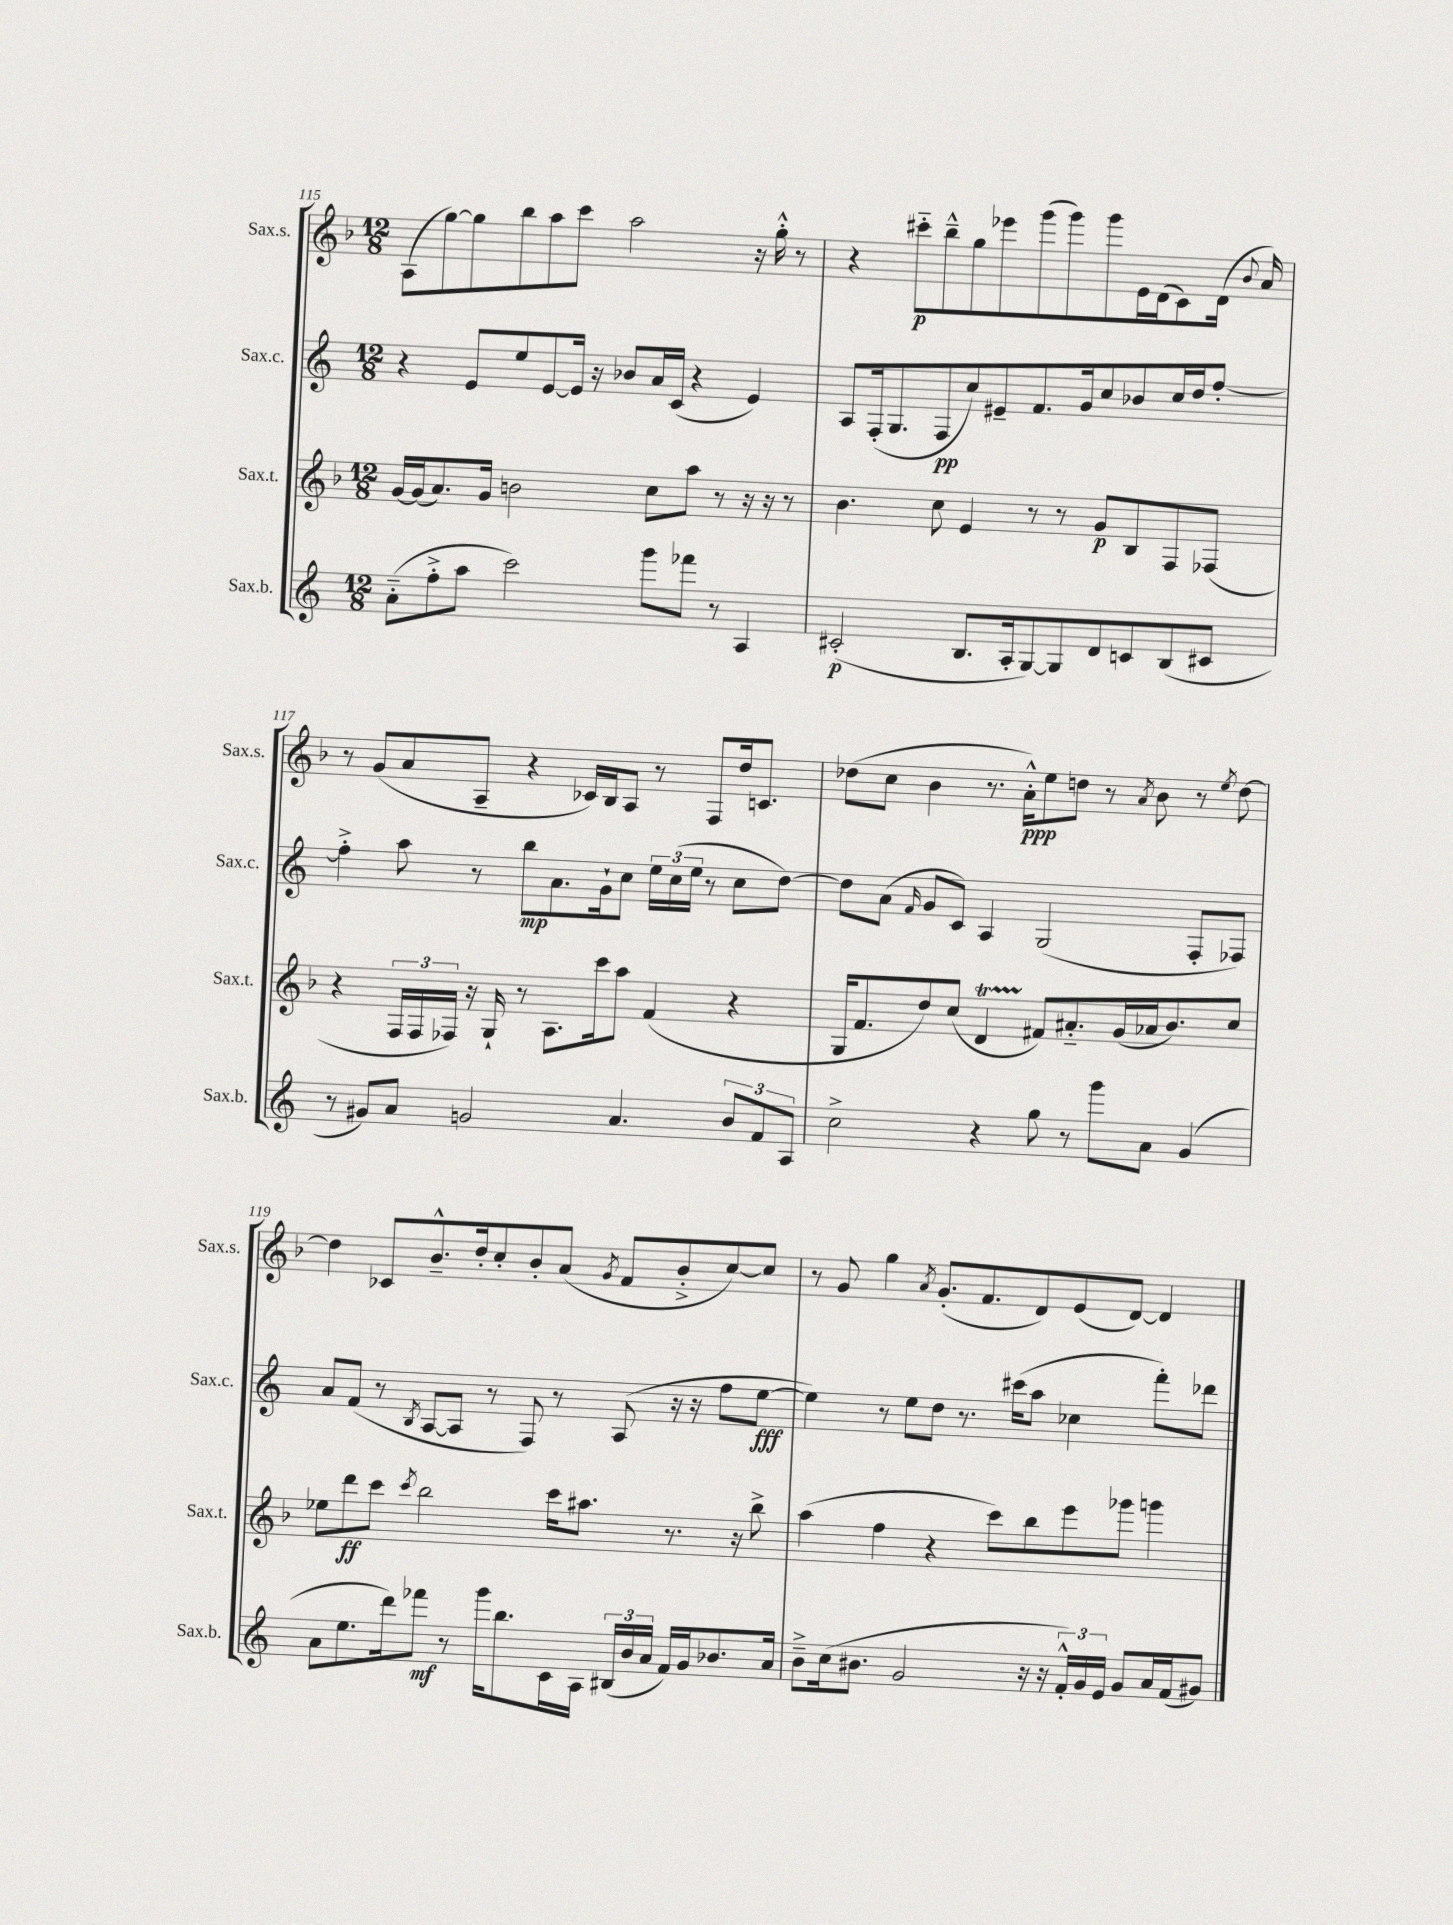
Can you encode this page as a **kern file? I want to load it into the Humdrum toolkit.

**kern	**kern	**kern	**kern
*staff4	*staff3	*staff2	*staff1
*clefG2	*clefG2	*clefG2	*clefG2
*k[]	*k[b-]	*k[]	*k[b-]
*M12/8	*M12/8	*M12/8	*M12/8
(8a'~	[16g	4r	(8A
.	(16g]	.	.
8ff'^	8.a)	.	[8gg)
8aa	.	8e	8gg]
.	16g	.	.
2ccc)	2b	8ee	8bb-
.	.	[8e	8aa
.	.	16e]	8ccc
.	.	16r	.
.	.	8b-	2aa
8ggg	8cc	16a	.
.	.	(16c	.
8fff-	8aa	4r	.
8r	8r	.	.
4A	16r	4e)	16r
.	16r	.	16gg'^^
.	8r	.	8r
=	=	=	=
(2c#'	4.b-	8A	4r
.	.	(16F'	.
.	.	8.G	.
.	.	.	8ccc#'~
.	8cc	8F	8bb-~^^
8.B	4e	8cc)	8gg
.	.	8e#~	8eee-
16A'	.	.	.
[8G)	8r	8.f	(8ggg
8G]	8r	.	8ggg)
.	.	16g	.
8d	8g	8cc	8ggg
8c	8B-	8b-	16e
.	.	.	(16d
(8B	8F	16cc	8c)
.	.	16dd	.
8c#	(8F-	[8ff'	(16d
.	.	.	8qqb-
.	.	.	16a)
=	=	=	=
8r	4r	4ff'^]	8r
8g#)	.	.	(8g
8a	24F	8aa	8a
.	24F	.	.
.	24F-)	.	.
2g	16r	8r	8A~
.	16G`	.	.
.	8r	8bb	4r
.	8.A	8.a	.
.	.	.	16c-)
.	16ccc	16g`	16B-
4.a	8aa	8cc	8A
.	(4f	24ee	8r
.	.	(24cc	.
.	.	24ee	.
.	.	8r	8F
12b	4r	8cc	16dd
.	.	.	8.c
12f	.	.	.
.	.	[8dd)	.
12A	.	.	.
=	=	=	=
2cc^	16G	8dd]	(8dd-
.	8.f	.	.
.	.	(8a	8cc
.	.	16qqf	.
.	8dd)	8g	4b-
.	(8cc	8c)	.
4r	4d	4A	8.r
.	.	.	16a'^^)
8gg	8f#)	(2G	8ee
8r	8.a#'~	.	8dd
8ggg	.	.	8r
.	(16g	.	.
.	.	.	8qa
8a	16a-	.	8b-
.	8.b-)	.	.
(4g	.	8F'	8r
.	.	.	8qee
.	8cc	8F-)	[8dd
=	=	=	=
8a	8ee-	8a	4dd]
8.ee	8ddd	(8f	.
.	8ccc	8r	8c-
16ddd)	.	.	.
.	8qccc	8qB	.
8fff-	2bb-	[8A	8.b-~^^
8r	.	8A]	.
.	.	.	16dd'
16ggg	.	8r	8cc'
8.bb	.	.	.
.	.	8F)	8b-'
16c	16ccc	8r	(8a
16A	8.aa#	.	.
.	.	.	8qg
(24B#	.	(8A	8f
24b	.	.	.
24a	.	.	.
16f)	8.r	16r	8b-'^
16g	.	16r	.
8.b-	.	8ff	[8cc)
.	16r	.	.
.	8bb-^	[8ee	8cc]
16a	.	.	.
=	=	=	=
8b~^	(4aa	4ee])	8r
(16cc	.	.	8g
8.b#	.	.	.
.	4ff	8r	4gg
2g	.	8ee	.
.	.	.	8qa
.	4r	8dd	(8.g'
.	.	8.r	.
.	.	.	8.f
.	8ccc)	.	.
.	.	(16ccc#	.
16r	8bb-	8aa	8d)
16r	.	.	.
24f'^^)	8eee	4cc-	(8e
24g	.	.	.
24e	.	.	.
8g	8ggg-	.	[8d)
16a	4ggg	8fff')	4d]
(16f	.	.	.
8g#)	.	8ddd-	.
==	==	==	==
*-	*-	*-	*-
